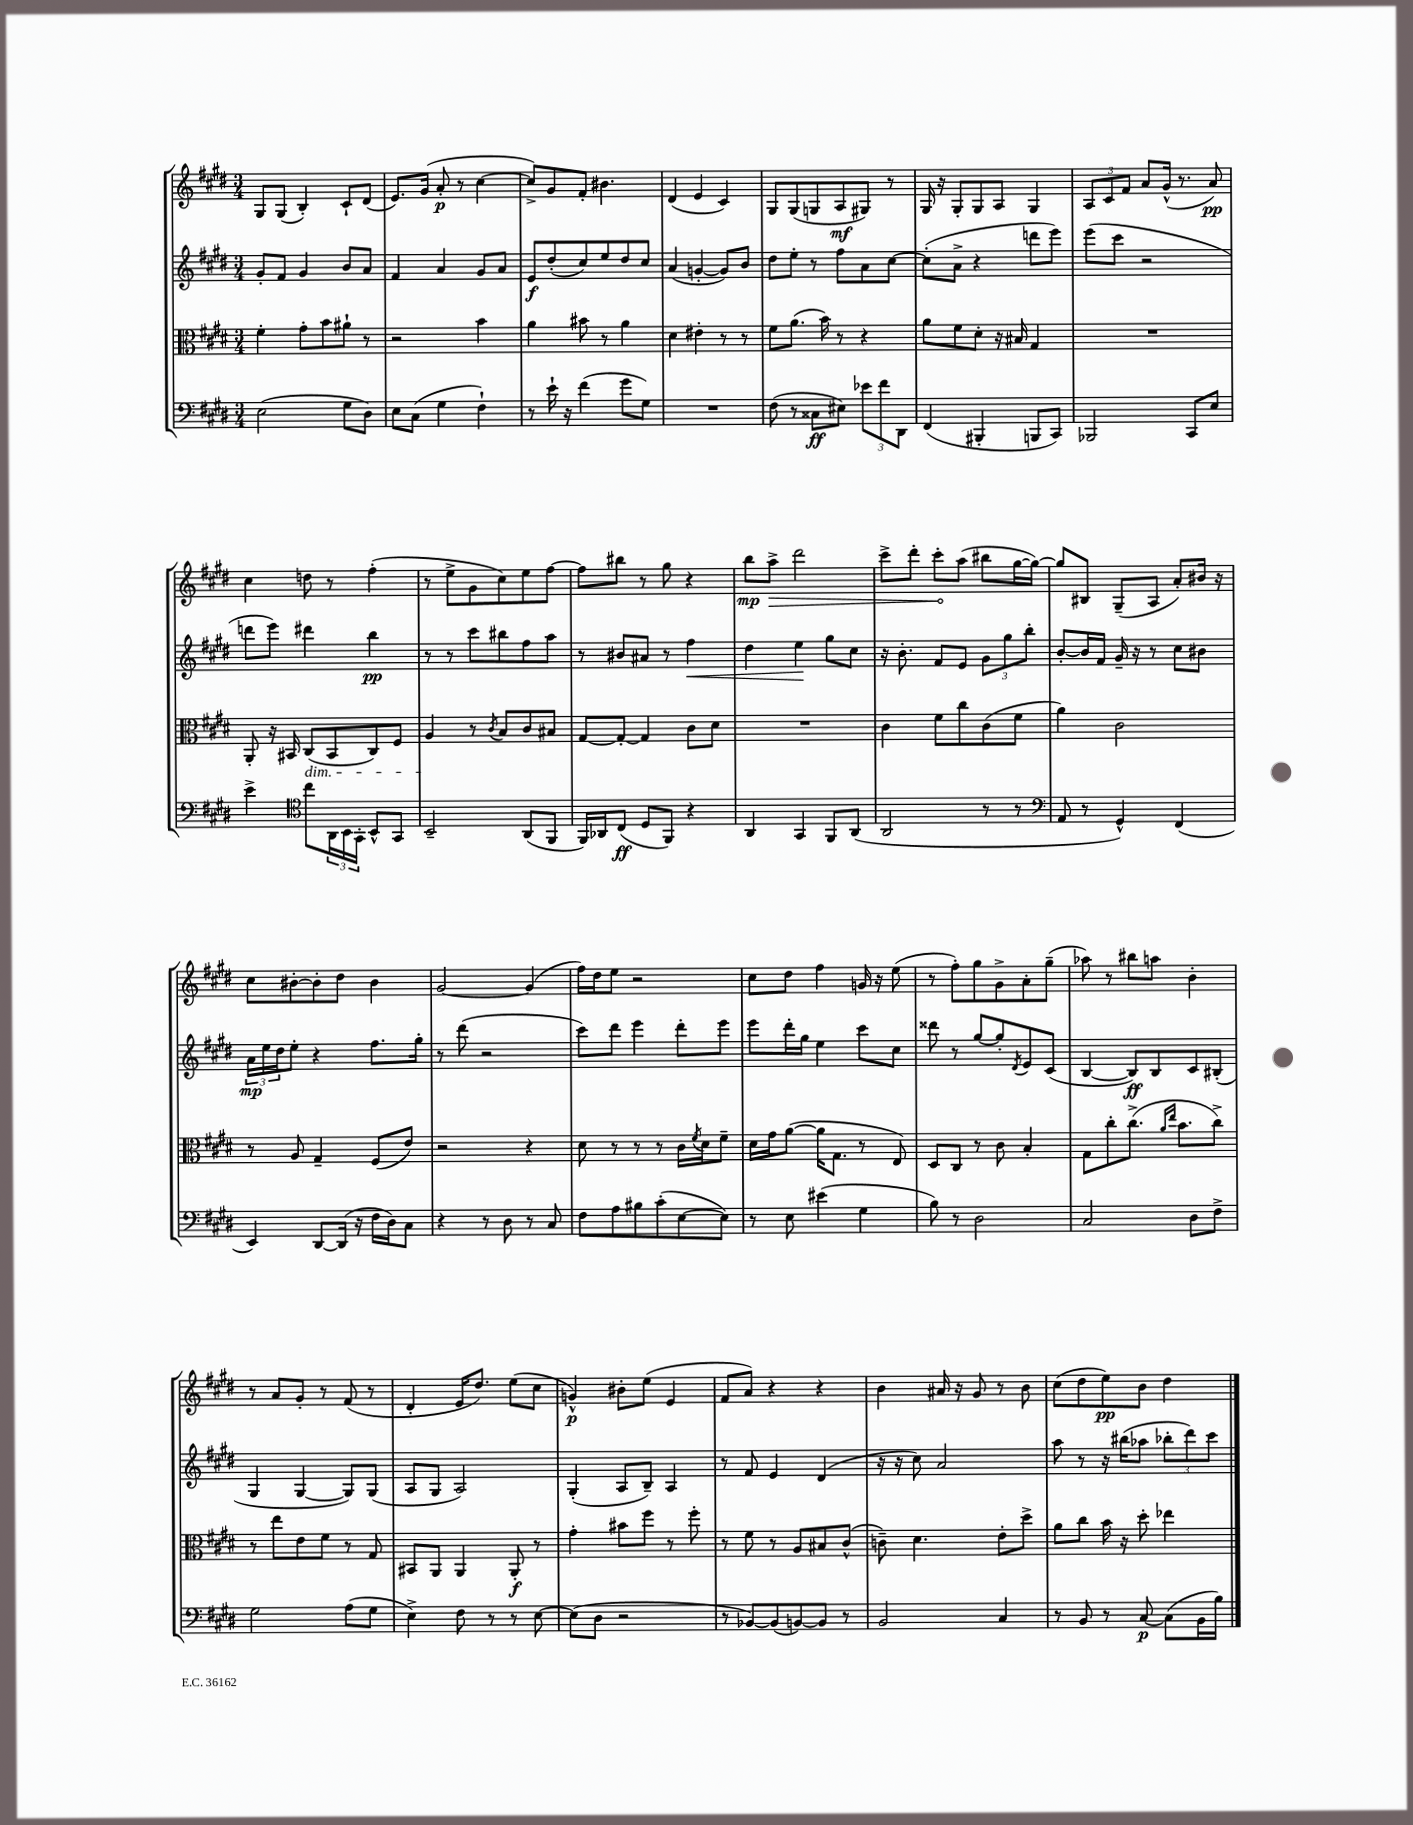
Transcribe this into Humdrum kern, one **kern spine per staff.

**kern	**dynam	**kern	**dynam	**kern	**dynam	**kern	**dynam
*part4	*part4	*part3	*part3	*part2	*part2	*part1	*part1
*staff4	*staff4	*staff3	*staff3	*staff2	*staff2	*staff1	*staff1
*clefF4	*	*clefC3	*	*clefG2	*	*clefG2	*
*k[f#c#g#d#]	*	*k[f#c#g#d#]	*	*k[f#c#g#d#]	*	*k[f#c#g#d#]	*
*M3/4	*	*M3/4	*	*M3/4	*	*M3/4	*
=15	=15	=15	=15	=15	=15	=15	=15
(2E\	.	4f#'\	.	8g#'/L	.	8G#/L	.
.	.	.	.	8f#/J	.	(8G#/J	.
.	.	8g#'\L	.	4g#/	.	4B'/)	.
.	.	8b\	.	.	.	.	.
8G#\L	.	8a#X`\J	.	8b/L	.	8c#`/L	.
8D#\J)	.	8r	.	8a/J	.	(8d#/J	.
=16	=16	=16	=16	=16	=16	=16	=16
8E\L	.	2r	.	4f#/	.	8.e/L)	.
(8C#\J	.	.	.	.	.	.	.
.	.	.	.	.	.	(16g#/Jk	.
4G#\	.	.	.	4a/	.	8a'/	p
.	.	.	.	.	.	8r	.
4F#`\)	.	4b\	.	8g#/L	.	[4cc#\	.
.	.	.	.	8a/J	.	.	.
=17	=17	=17	=17	=17	=17	=17	=17
8r	.	4a\	.	8e/L	f	8cc#^/L])	.
16e`\	.	.	.	(8dd#'/	.	8g#/	.
16r	.	.	.	.	.	.	.
(4f#\	.	8b#X\	.	8cc#/)	.	8f#'/J	.
.	.	8r	.	8ee/	.	4.b#X\	.
8g#\L	.	4a\	.	8dd#/	.	.	.
8G#\J)	.	.	.	8cc#/J	.	.	.
=18	=18	=18	=18	=18	=18	=18	=18
2.r	.	4d#\	.	(4a/	.	(4d#/	.
.	.	4e#X'\	.	[4gn'/	.	4e/	.
.	.	8r	.	8g/L])	.	4c#/)	.
.	.	8r	.	8b/J	.	.	.
=19	=19	=19	=19	=19	=19	=19	=19
(8F#\	.	8f#\L	.	8dd#\L	.	8G#/L	.
8r	.	(8.a\J	.	8ee'\J	.	(8G#/	.
8C##X\L	ff	.	.	8r	.	8Gn/	.
.	.	16b\)	.	.	.	.	.
8E#X\J)	.	8r	.	8ff#\L	.	8A/	mf
12e-X\L	.	4r	.	8a\	.	8G#X/J)	.
12f#\	.	.	.	.	.	.	.
.	.	.	.	[8cc#\J	.	8r	.
12DD#\J	.	.	.	.	.	.	.
=20	=20	=20	=20	=20	=20	=20	=20
(4FF#/	.	8a\L	.	(8cc#'\L]	.	16G#/	.
.	.	.	.	.	.	16r	.
.	.	8f#\	.	8a^\J	.	8G#'/L	.
4BBB#X'/	.	8d#'\J	.	4r	.	8G#/	.
.	.	16r	.	.	.	8A/J	.
.	.	16B#X/	.	.	.	.	.
8BBBn/L	.	4G#/	.	8dddn\L	.	4G#/	.
8CC#/J)	.	.	.	8eee\J)	.	.	.
=21	=21	=21	=21	=21	=21	=21	=21
2BBB-X/	.	2.r	.	(8eee\L	.	12A/L	.
.	.	.	.	.	.	12c#/	.
.	.	.	.	8ccc#\J	.	.	.
.	.	.	.	.	.	12f#/J	.
.	.	.	.	2r	.	8a/L	.
.	.	.	.	.	.	(16g#^^/Jk	.
.	.	.	.	.	.	8.r	.
8CC#/L	.	.	.	.	.	.	.
8E/J	.	.	.	.	.	8a/)	pp
!!LO:LB:g=z
=22	=22	=22	=22	=22	=22	=22	=22
4e^\	.	8AA'/	.	8dddn\L	.	4cc#\	.
.	.	16r	.	8eee\J)	.	.	.
.	.	16BB#X/	.	.	.	.	.
*clefC4	*	*	*	*	*	*	*
!	!	!LO:TX:b:i:t=dim.	!	!	!	!	!
8cc#\L	.	(8C#/L	.	4ddd#X\	.	8ddn\	.
24AA\L	.	8BB#/	.	.	.	8r	.
24BB\	.	.	.	.	.	.	.
24GG#'\JJ	.	.	.	.	.	.	.
8BB^^/L	.	8C#/)	.	4bb\	pp	(4ff#'\	.
8GG#/J	.	8F#/J	.	.	.	.	.
=23	=23	=23	=23	=23	=23	=23	=23
2BB~/	.	4A/	.	8r	.	8r	.
.	.	.	.	8r	.	8ee^\L	.
.	.	8r	.	8ccc#\L	.	8g#\	.
.	.	8qc#/	.	.	.	.	.
.	.	8B/L	.	8bb#X\	.	8cc#\)	.
(8AA/L	.	8c#/	.	8ff#\	.	8ee\	.
8FF#/J	.	8B#X/J	.	8aa\J	.	[8ff#\J	.
=24	=24	=24	=24	=24	=24	=24	=24
16FF#/LL)	.	[8G#/L	.	8r	.	8ff#\L]	.
16AA-X/J	.	.	.	.	.	.	.
(8C#/J	ff	8G#'/J_	.	8b#X/L	.	8bb#X\J	.
8D#/L	.	4G#/]	.	8a#X/J	.	8r	.
8FF#/J)	.	.	.	8r	.	8gg#\	.
!	!	!	!	!	!LO:HP:b	!	!
4r	.	8c#\L	.	4ff#\	<	4r	.
.	.	8d#\J	.	.	.	.	.
=25	=25	=25	=25	=25	=25	=25	=25
4AA/	.	2.r	.	4dd#\	.	8bb\L	mp
!	!	!	!	!	!	!	!LO:HP:b
.	.	.	.	.	.	8aa^\J	>
4GG#/	.	.	.	4ee\	.	2ddd#\	.
8FF#/L	.	.	.	8gg#\L	[	.	.
(8AA/J	.	.	.	8cc#\J	.	.	.
=26	=26	=26	=26	=26	=26	=26	=26
2AA/	.	4c#\	.	16r	.	8ccc#^\L	.
.	.	.	.	8.b'\	.	.	.
.	.	.	.	.	.	8ddd#'\J	.
.	.	8f#\L	.	8f#/L	.	8ccc#'\L	.
.	.	8cc#\	.	8e/J	.	(8aa\J	]
8r	.	(8c#\	.	12g#\L	.	8bb#X\L	.
.	.	.	.	12gg#\	.	.	.
8r	.	8f#\J	.	.	.	[16gg#\L	.
.	.	.	.	12bb'\J	.	.	.
.	.	.	.	.	.	16gg#\JJ_)	.
=27	=27	=27	=27	=27	=27	=27	=27
*clefF4	*	*	*	*	*	*	*
8AA/	.	4a\)	.	[8b'/L	.	8gg#/L]	.
8r	.	.	.	16b/L]	.	8B#X/J	.
.	.	.	.	16f#/JJ	.	.	.
4GG#^^/)	.	2c#\	.	16g#~/	.	(8G#~/L	.
.	.	.	.	16r	.	.	.
.	.	.	.	8r	.	8A/J	.
(4FF#/	.	.	.	8cc#\L	.	8a'/L)	.
.	.	.	.	8b#X\J	.	16b#X/Jk	.
.	.	.	.	.	.	16r	.
!!LO:LB:g=z
=28	=28	=28	=28	=28	=28	=28	=28
4EE/)	.	8r	.	24a\LL	mp	8cc#\L	.
.	.	.	.	24ee\	.	.	.
.	.	.	.	24dd#\J	.	.	.
.	.	8A/	.	8ee'\J	.	[8b#X'\	.
[8DD#/L	.	4G#~/	.	4r	.	8b#'\]	.
(16DD#/Jk]	.	.	.	.	.	8dd#\J	.
16r	.	.	.	.	.	.	.
16F#\LL	.	(8F#/L	.	8.ff#\L	.	4b#\	.
16D#\J)	.	.	.	.	.	.	.
8C#\J	.	8e/J)	.	.	.	.	.
.	.	.	.	16gg#'\Jk	.	.	.
=29	=29	=29	=29	=29	=29	=29	=29
4r	.	2r	.	8r	.	[2g#/	.
.	.	.	.	(8ddd#\	.	.	.
8r	.	.	.	2r	.	.	.
8D#\	.	.	.	.	.	.	.
8r	.	4r	.	.	.	(4g#/]	.
8C#/	.	.	.	.	.	.	.
=30	=30	=30	=30	=30	=30	=30	=30
8F#\L	.	8d#\	.	8ccc#\L)	.	16ff#\LL)	.
.	.	.	.	.	.	16dd#\J	.
8A\	.	8r	.	8ddd#\J	.	8ee\J	.
8B#X\	.	8r	.	4eee\	.	2r	.
(8c#'\	.	8r	.	.	.	.	.
[8E\	.	16c#\LL	.	8ddd#'\L	.	.	.
.	.	8qf#/	.	.	.	.	.
.	.	16d#\J	.	.	.	.	.
8E\J])	.	8f#~\J	.	8eee\J	.	.	.
=31	=31	=31	=31	=31	=31	=31	=31
8r	.	16d#\LL	.	8eee\L	.	8cc#\L	.
.	.	16g#\J	.	.	.	.	.
8E\	.	([8a\J	.	16ddd#'\L	.	8dd#\J	.
.	.	.	.	16gg#\JJ	.	.	.
(4e#X\	.	16a\KL]	.	4ee\	.	4ff#\	.
.	.	8.G#\J	.	.	.	.	.
4G#\	.	8r	.	8ccc#\L	.	16gn/	.
.	.	.	.	.	.	16r	.
.	.	8E/)	.	8cc#\J	.	(8ee\	.
=32	=32	=32	=32	=32	=32	=32	=32
8B\)	.	8D#/L	.	8ddd##X\	.	8r	.
8r	.	8C#/J	.	8r	.	8ff#'\L)	.
2D#\	.	8r	.	[8gg#/L	.	8gg#\	.
.	.	8c#\	.	8gg#'/]	.	8g#^\	.
.	.	.	.	8qd#/	.	.	.
.	.	4B'/	.	8e/	.	8a'\	.
.	.	.	.	(8c#/J	.	(8gg#~\J	.
=33	=33	=33	=33	=33	=33	=33	=33
2C#/	.	8G#\L	.	[4B/	.	8aa-X\)	.
.	.	8cc#'\	.	.	.	8r	.
.	.	(8.cc#^\J	.	8B/L])	ff	8bb#X\L	.
.	.	.	.	8B/	.	8aan\J	.
.	.	16qqa/LL	.	.	.	.	.
.	.	16qqee/JJ	.	.	.	.	.
.	.	8.b\L	.	.	.	.	.
8D#\L	.	.	.	8c#/	.	4b'\	.
8F#^\J	.	8cc#^\J)	.	(8B#X'/J	.	.	.
!!LO:LB:g=z
=34	=34	=34	=34	=34	=34	=34	=34
2G#\	.	8r	.	4G#/	.	8r	.
.	.	8ee\L	.	.	.	8a/L	.
.	.	8e\	.	[4G#/	.	8g#'/J	.
.	.	8f#\J	.	.	.	8r	.
(8A\L	.	8r	.	8G#/L])	.	(8f#/	.
8G#\J	.	8G#/	.	(8G#/J	.	8r	.
=35	=35	=35	=35	=35	=35	=35	=35
4E^\)	.	8BB#X/L	.	8A/L	.	4d#'/	.
.	.	8AA/J	.	8G#/J	.	.	.
8F#\	.	4AA/	.	2A/)	.	16e/KL	.
.	.	.	.	.	.	8.dd#/J)	.
8r	.	.	.	.	.	.	.
8r	.	8AA'/	f	.	.	(8ee\L	.
[8E\	.	8r	.	.	.	8cc#\J	.
=36	=36	=36	=36	=36	=36	=36	=36
(8E\L]	.	4g#'\	.	(4G#'/	.	4gn^^/)	p
8D#\J	.	.	.	.	.	.	.
2r	.	8b#X\L	.	8A/L	.	8b#X'\L	.
.	.	8ff#\J	.	8B~/J)	.	(8ee\J	.
.	.	8r	.	4A/	.	4e/	.
.	.	8ff#'\	.	.	.	.	.
=37	=37	=37	=37	=37	=37	=37	=37
8r	.	8r	.	8r	.	8f#/L	.
[8BB-X/L)	.	8f#\	.	8f#/	.	8a/J)	.
(8BB-/]	.	8r	.	4e/	.	4r	.
[8BBn/)	.	8A/L	.	.	.	.	.
8BB/J]	.	8B#X/	.	(4d#/	.	4r	.
8r	.	(8c#^^/J	.	.	.	.	.
=38	=38	=38	=38	=38	=38	=38	=38
2BB/	.	8cn~\)	.	16r	.	4b\	.
.	.	.	.	16r	.	.	.
.	.	4.d#\	.	8cc#\)	.	.	.
.	.	.	.	2a/	.	16a#X/	.
.	.	.	.	.	.	16r	.
.	.	.	.	.	.	8g#/	.
4C#/	.	8e'\L	.	.	.	8r	.
.	.	8dd#^\J	.	.	.	8b\	.
=39	=39	=39	=39	=39	=39	=39	=39
8r	.	8a\L	.	8aa\	.	(8cc#\L	.
8BB/	.	8cc#\J	.	8r	.	8dd#\	.
8r	.	16b\	.	16r	.	8ee\)	pp
.	.	16r	.	(16bb#X\KL	.	.	.
[8C#/	p	8dd#'\	.	8aa-X\J	.	8b\J	.
(8C#\L]	.	4ee-X\	.	12bb-X'\L	.	4dd#\	.
.	.	.	.	12ddd#\)	.	.	.
16BB\L	.	.	.	.	.	.	.
.	.	.	.	12ccc#\J	.	.	.
16B\JJ)	.	.	.	.	.	.	.
==	==	==	==	==	==	==	==
*-	*-	*-	*-	*-	*-	*-	*-
